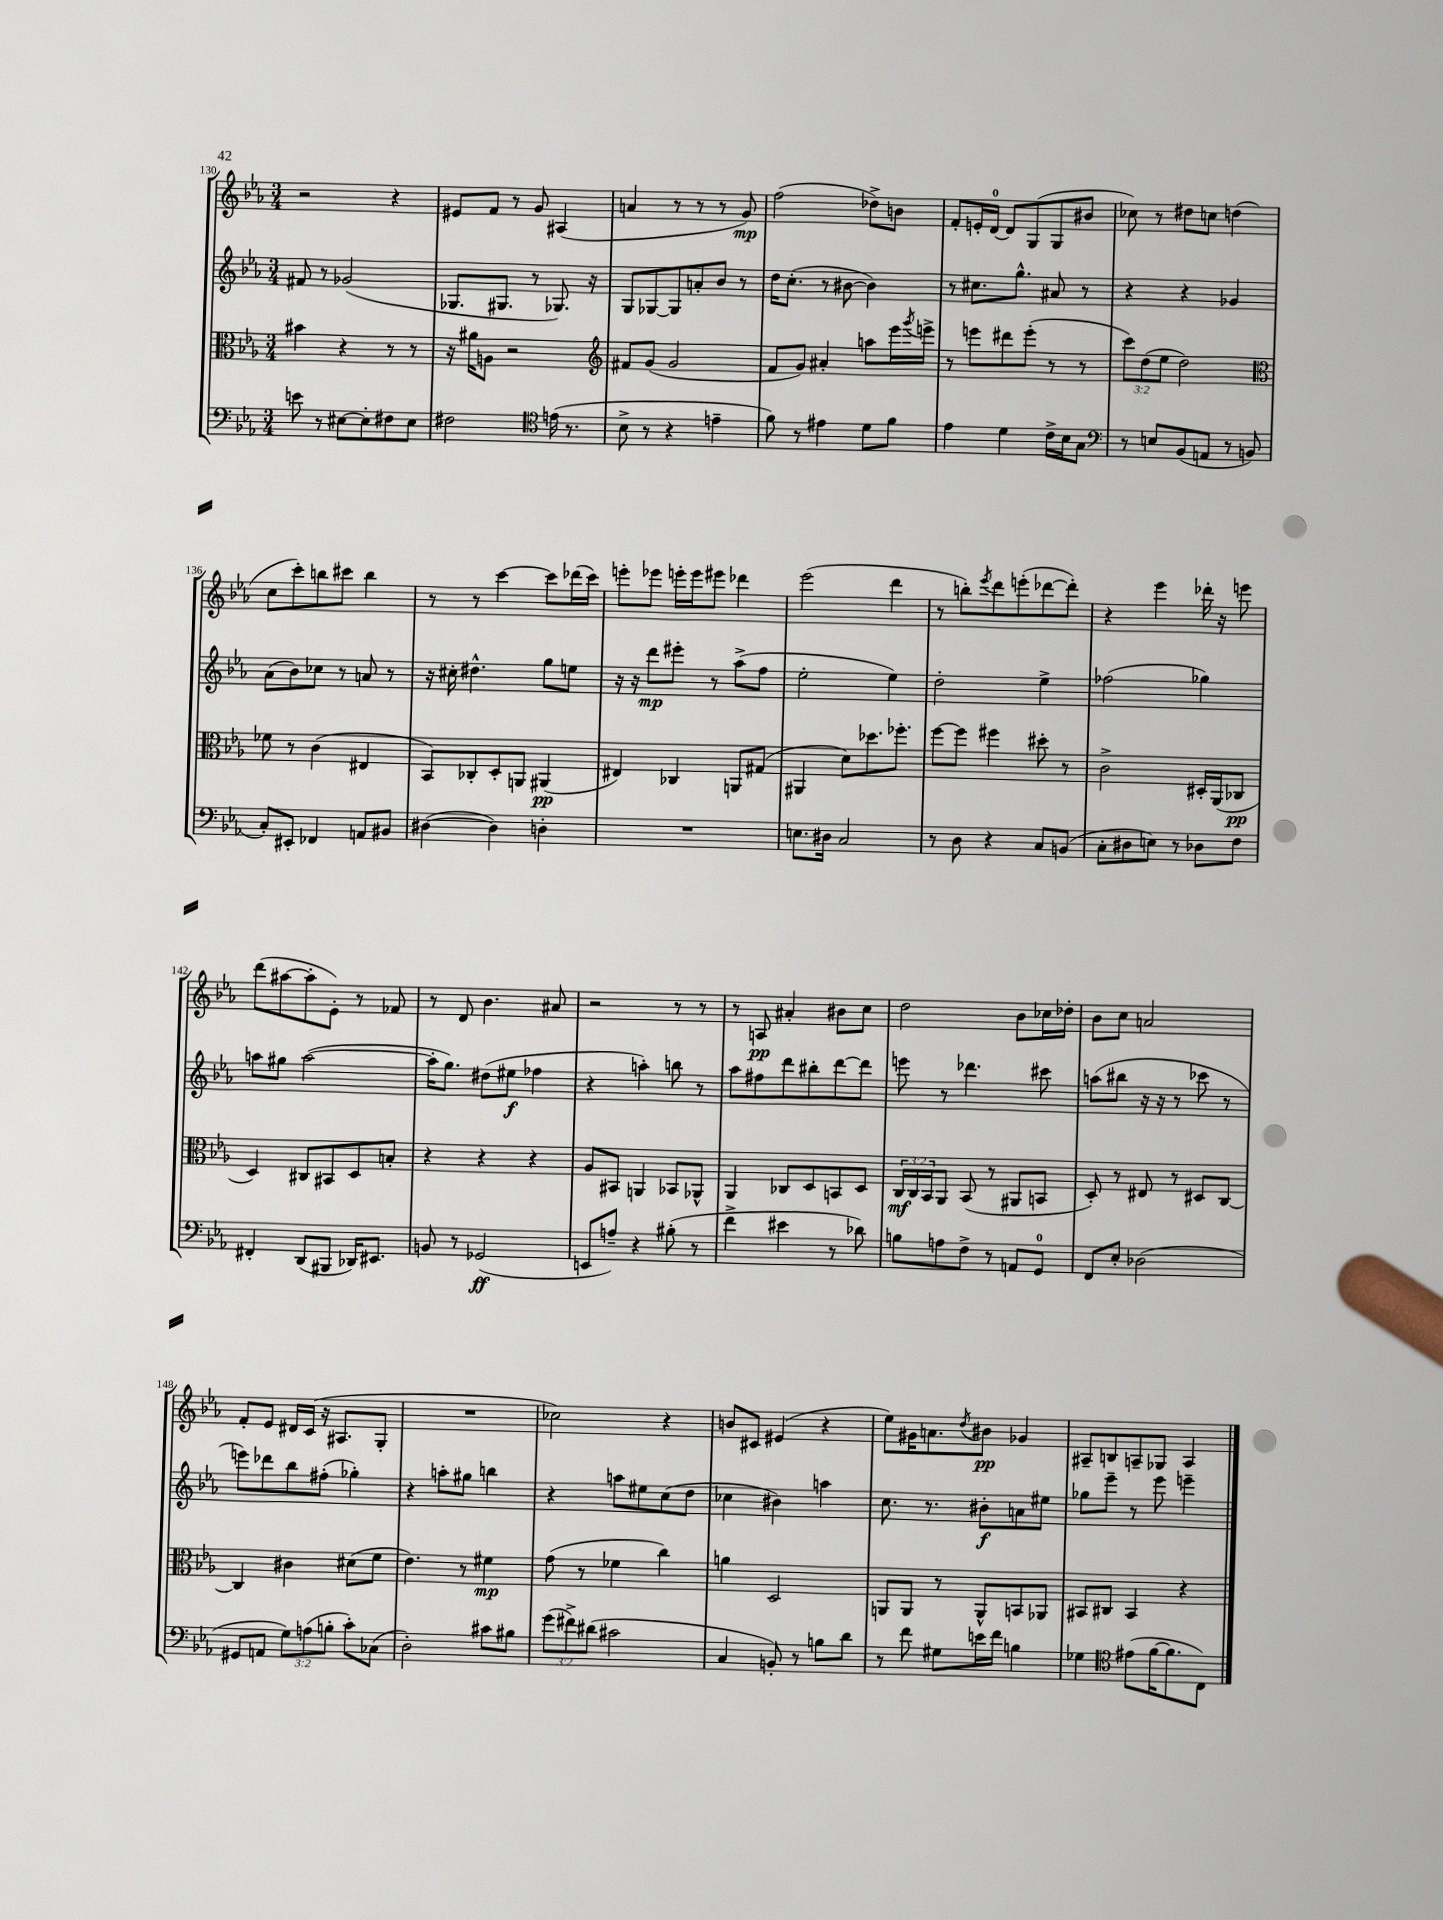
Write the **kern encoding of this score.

**kern	**dynam	**kern	**dynam	**kern	**dynam	**kern	**dynam
*part4	*part4	*part3	*part3	*part2	*part2	*part1	*part1
*staff4	*staff4	*staff3	*staff3	*staff2	*staff2	*staff1	*staff1
*clefF4	*	*clefC3	*	*clefG2	*	*clefG2	*
*k[b-e-a-]	*	*k[b-e-a-]	*	*k[b-e-a-]	*	*k[b-e-a-]	*
*M3/4	*	*M3/4	*	*M3/4	*	*M3/4	*
=130	=130	=130	=130	=130	=130	=130	=130
8en\	.	4b#X\	.	8f#X/	.	2r	.
8r	.	.	.	8r	.	.	.
[8E#X\L	.	4r	.	(2g-X/	.	.	.
8E#'\]	.	.	.	.	.	.	.
8F#X\	.	8r	.	.	.	4r	.
8E#\J	.	8r	.	.	.	.	.
=131	=131	=131	=131	=131	=131	=131	=131
2F#X\	.	16r	.	8.G-X/L	.	8e#X/L	.
.	.	16a#X\KL	.	.	.	.	.
.	.	8An\J	.	.	.	8f/J	.
.	.	.	.	8.G#X/J	.	.	.
.	.	2r	.	.	.	8r	.
.	.	.	.	8r	.	8g/	.
*clefC4	*	*	*	*	*	*	*
(16en\	.	.	.	8.G-X/)	.	(4A#X/	.
8.r	.	.	.	.	.	.	.
.	.	.	.	16r	.	.	.
=132	=132	=132	=132	=132	=132	=132	=132
*	*	*clefG2	*	*	*	*	*
8B-^\	.	8f#X/L	.	8G/L	.	4an/	.
8r	.	(8g/J	.	[8G-X/	.	.	.
4r	.	2g/	.	8G-/]	.	8r	.
.	.	.	.	8an'/	.	8r	.
4en~\	.	.	.	8b-/J	.	8r	.
.	.	.	.	8r	.	8g/)	mp
=133	=133	=133	=133	=133	=133	=133	=133
8f\)	.	8f/L	.	16dd\KL	.	(2ff\	.
.	.	.	.	(8.cc'\J	.	.	.
8r	.	8g/J)	.	.	.	.	.
4e#X\	.	4a#X'/	.	8r	.	.	.
.	.	.	.	[8b#X\	.	.	.
8d\L	.	8aan\L	.	4b#\])	.	8dd-X^\L)	.
8f\J	.	16eee-\L	.	.	.	8bn\J	.
.	.	8qggg/	.	.	.	.	.
.	.	16eeen^\JJ	.	.	.	.	.
=134	=134	=134	=134	=134	=134	=134	=134
4e-\	.	8r	.	8r	.	8f'/L	.
.	.	8eeen\L	.	8.cc#X\L	.	16en'/L	.
.	.	.	.	.	.	[16d/JJ	.
4d\	.	8ddd#X\	.	.	.	8d/L]	.
.	.	.	.	8.gg^^\J	.	.	.
.	.	(8eee'\J	.	.	.	(8G/	.
16c^\LL	.	8r	.	8a#X/	.	8G/	.
16B-\J	.	.	.	.	.	.	.
8G\J	.	8r	.	8r	.	8b#X/J	.
=135	=135	=135	=135	=135	=135	=135	=135
*clefF4	*	*	*	*	*	*	*
8r	.	12ccc\L)	.	4r	.	8cc-X\)	.
.	.	(12dd\	.	.	.	.	.
8En/L	.	.	.	.	.	8r	.
.	.	12ee-\J	.	.	.	.	.
(8BB-/	.	2dd\)	.	4r	.	8dd#X\L	.
8AAn/J	.	.	.	.	.	8ccn\J	.
8r	.	.	.	4g-X/	.	(4ddn\	.
8BBn/	.	.	.	.	.	.	.
!!LO:LB:g=z
=136	=136	=136	=136	=136	=136	=136	=136
*	*	*clefC3	*	*	*	*	*
8C'/L)	.	8f-X\	.	(8a-\L	.	8cc\L	.
8EE#X'/J	.	8r	.	8b-\)	.	8ccc'\)	.
4FF-X/	.	(4c\	.	8cc-X\J	.	8bbn\	.
.	.	.	.	8r	.	8ccc#X\J	.
8AAn/L	.	4E#X/	.	8an/	.	4bb\	.
8BB#X/J	.	.	.	8r	.	.	.
=137	=137	=137	=137	=137	=137	=137	=137
([4D#X\	.	8BB-/L)	.	16r	.	8r	.
.	.	.	.	16cc#X'\	.	.	.
.	.	8C-X'/	.	4.dd#X^^\	.	8r	.
4D#\])	.	8D'/	.	.	.	[4ccc\	.
.	.	8AAn/J	.	.	.	.	.
4Dn'\	.	(4AA#X/	pp	8gg\L	.	8ccc\L]	.
.	.	.	.	8een\J	.	(16ddd-X\L	.
.	.	.	.	.	.	16ccc\JJ)	.
=138	=138	=138	=138	=138	=138	=138	=138
2.r	.	4E#X/)	.	16r	.	8eeen'\L	.
.	.	.	.	16r	.	.	.
.	.	.	.	8ddd\L	mp	8eee-X\J	.
.	.	4C-X/	.	8eee#X'\J	.	16eeen'\LL	.
.	.	.	.	.	.	16eee\J	.
.	.	.	.	8r	.	8eee#X\J	.
.	.	8AAn/L	.	(8aa-^\L	.	4ddd-X\	.
.	.	(8G#X/J	.	8ff\J	.	.	.
=139	=139	=139	=139	=139	=139	=139	=139
8.En\L	.	4AA#X/	.	2ee-'\	.	(2eee-\	.
16D#X\Jk	.	.	.	.	.	.	.
2C/	.	8d\L)	.	.	.	.	.
.	.	8.dd-X\	.	.	.	.	.
.	.	.	.	4ee-\)	.	4ddd\	.
.	.	8.ff-X'\J	.	.	.	.	.
=140	=140	=140	=140	=140	=140	=140	=140
8r	.	[8ff\L	.	2dd'\	.	8r	.
8D\	.	8ff\J]	.	.	.	8bbn'\L)	.
.	.	.	.	.	.	8qeee-/	.
4r	.	4ff#X\	.	.	.	8ddd\	.
.	.	.	.	.	.	(8eeen'\	.
8C/L	.	8dd#X'\	.	4ee-^\	.	[8ddd-X\	.
(8BBn/J	.	8r	.	.	.	8ddd-'\J])	.
=141	=141	=141	=141	=141	=141	=141	=141
8C'\L	.	2c^\	.	(2ff-X\	.	4r	.
8D#X\	.	.	.	.	.	.	.
8En\J)	.	.	.	.	.	4eee-\	.
8r	.	.	.	.	.	.	.
8D-X\L	.	16D#X'/LL	.	4gg-X\)	.	16ddd-X'\	.
.	.	(16AA-/J	.	.	.	16r	.
8F\J	.	8C-X/J	pp	.	.	8eeen\	.
!!LO:LB:g=z
=142	=142	=142	=142	=142	=142	=142	=142
4FF#X'/	.	4D/)	.	8aan\L	.	(8ddd\L	.
.	.	.	.	8gg#X\J	.	[8aa#X\	.
(8DD/L	.	8C#X/L	.	([2aa\	.	8aa#'\]	.
8BBB#X/J	.	8BB#X/	.	.	.	8e-'\J)	.
16DD-X/KL)	.	8D/	.	.	.	8r	.
8.EE#X/J	.	.	.	.	.	.	.
.	.	8Bn'/J	.	.	.	8f-X/	.
=143	=143	=143	=143	=143	=143	=143	=143
8BBn/	.	4r	.	16aa'\KL]	.	8r	.
.	.	.	.	8.gg\J)	.	.	.
8r	.	.	.	.	.	8d/	.
(2GG-X/	ff	4r	.	(8dd#X\L	.	4.b-\	.
.	.	.	.	8ee#X\J	f	.	.
.	.	4r	.	4ff-X\	.	.	.
.	.	.	.	.	.	8a#X/	.
=144	=144	=144	=144	=144	=144	=144	=144
8EEn/L	.	8A-/L	.	4r	.	2r	.
8An~/J)	.	8BB#X/J	.	.	.	.	.
4r	.	4AAn/	.	4aan'\)	.	.	.
(8B#X'\	.	8BB-X/L	.	8bbn\	.	8r	.
8r	.	8AA-X^^/J	.	8r	.	8r	.
=145	=145	=145	=145	=145	=145	=145	=145
4f^\	.	4AA-/	.	8aa-\L	.	8r	.
.	.	.	.	8ff#X\	.	8An/	pp
4e#X\	.	8C-X/L	.	8ddd\	.	4a#X'/	.
.	.	8D/	.	8bb#X'\	.	.	.
8r	.	8BBn/	.	[8ddd\	.	8b#X\L	.
8d-X\)	.	8D/J	.	8ddd\J]	.	8cc\J	.
=146	=146	=146	=146	=146	=146	=146	=146
8Bn\L	.	24C/LL	mf	8eeen\	.	2dd\	.
.	.	24C/	.	.	.	.	.
.	.	24BB-/J	.	.	.	.	.
8An\	.	8AA-/J	.	8r	.	.	.
8F^\J	.	(8BB-/	.	4.ddd-X\	.	.	.
8r	.	8r	.	.	.	.	.
8AAn/L	.	8AA#X/L	.	.	.	8b-\L	.
8GG/J	.	8BBn/J	.	8ccc#X\	.	16cc-X\L	.
.	.	.	.	.	.	16dd-X'\JJ	.
=147	=147	=147	=147	=147	=147	=147	=147
8FF/L	.	8D'/)	.	(8aan\L	.	8b-\L	.
8E-'/J	.	8r	.	8bb#X\J	.	8cc\J	.
(2D-X\	.	8E#X/	.	16r	.	2an/	.
.	.	.	.	16r	.	.	.
.	.	8r	.	8r	.	.	.
.	.	8D#X/L	.	8ccc-X\	.	.	.
.	.	[8C/J	.	8r	.	.	.
!!LO:LB:g=z
=148	=148	=148	=148	=148	=148	=148	=148
8GG#X/L	.	4C/]	.	8eeen\L)	.	8f'/L	.
8AAn/J	.	.	.	8ddd-X\	.	8e-/J	.
12G\L)	.	4c#X\	.	8bb-\	.	16d#X/LL	.
.	.	.	.	.	.	(16c/JJ	.
(12An\	.	.	.	.	.	.	.
.	.	.	.	(8ff#X'\J	.	16r	.
12Bn'\J	.	.	.	.	.	.	.
.	.	.	.	.	.	8.A#X/L	.
8c'\L)	.	(8d#X\L	.	4gg-X'\)	.	.	.
(8C-X\J	.	8f\J	.	.	.	8G'/J	.
=149	=149	=149	=149	=149	=149	=149	=149
2D'\)	.	4.e-\)	.	4r	.	2.r	.
.	.	.	.	8aan'\L	.	.	.
.	.	8r	.	8gg#X\J	.	.	.
8c#X\L	.	4f#X\	mp	4bbn\	.	.	.
8B#X\J	.	.	.	.	.	.	.
=150	=150	=150	=150	=150	=150	=150	=150
(12g\L	.	(8g\	.	4r	.	2cc-X\)	.
12f#X^\)	.	.	.	.	.	.	.
.	.	8r	.	.	.	.	.
(12d#X\J	.	.	.	.	.	.	.
2c#X\	.	4f-X\	.	8aan\L	.	.	.
.	.	.	.	8ee#X\	.	.	.
.	.	4cc\)	.	(8cc\	.	4r	.
.	.	.	.	8dd\J	.	.	.
=151	=151	=151	=151	=151	=151	=151	=151
4C/	.	4an\	.	4cc-X\	.	8bn/L	.
.	.	.	.	.	.	8c#X/J	.
8BBn'/)	.	2D/	.	4b#X\)	.	(4e#X/	.
8r	.	.	.	.	.	.	.
8Bn\L	.	.	.	4aan\	.	4r	.
8d\J	.	.	.	.	.	.	.
=152	=152	=152	=152	=152	=152	=152	=152
8r	.	8AAn/L	.	8.cc\	.	8ee-\L)	.
8f\	.	8AA/J	.	.	.	16g#X\K	.
.	.	.	.	8.r	.	8.an\	.
8G#X\L	.	8r	.	.	.	.	.
.	.	.	.	.	.	8qdd/	.
16en\L	.	8AA^^/L	.	8b#X'\L	f	8b#X\J	pp
16f\JJ	.	.	.	.	.	.	.
4Bn\	.	8BBn/	.	8an\	.	4g-X/	.
.	.	8AA-X/J	.	8ee#X\J	.	.	.
=153	=153	=153	=153	=153	=153	=153	=153
4G-X\	.	8BB#X/L	.	8gg-X\L	.	8A#X~/L	.
.	.	8C#X/J	.	8eee-~\J	.	8Bn/	.
*clefC4	*	*	*	*	*	*	*
(8e#X\L	.	4BB#/	.	8r	.	8An~/	.
[16f\K	.	.	.	8eee-\	.	8G-X/J	.
8.f\]	.	.	.	.	.	.	.
.	.	4r	.	4eeen~\	.	4A/	.
8C\J)	.	.	.	.	.	.	.
==	==	==	==	==	==	==	==
*-	*-	*-	*-	*-	*-	*-	*-
